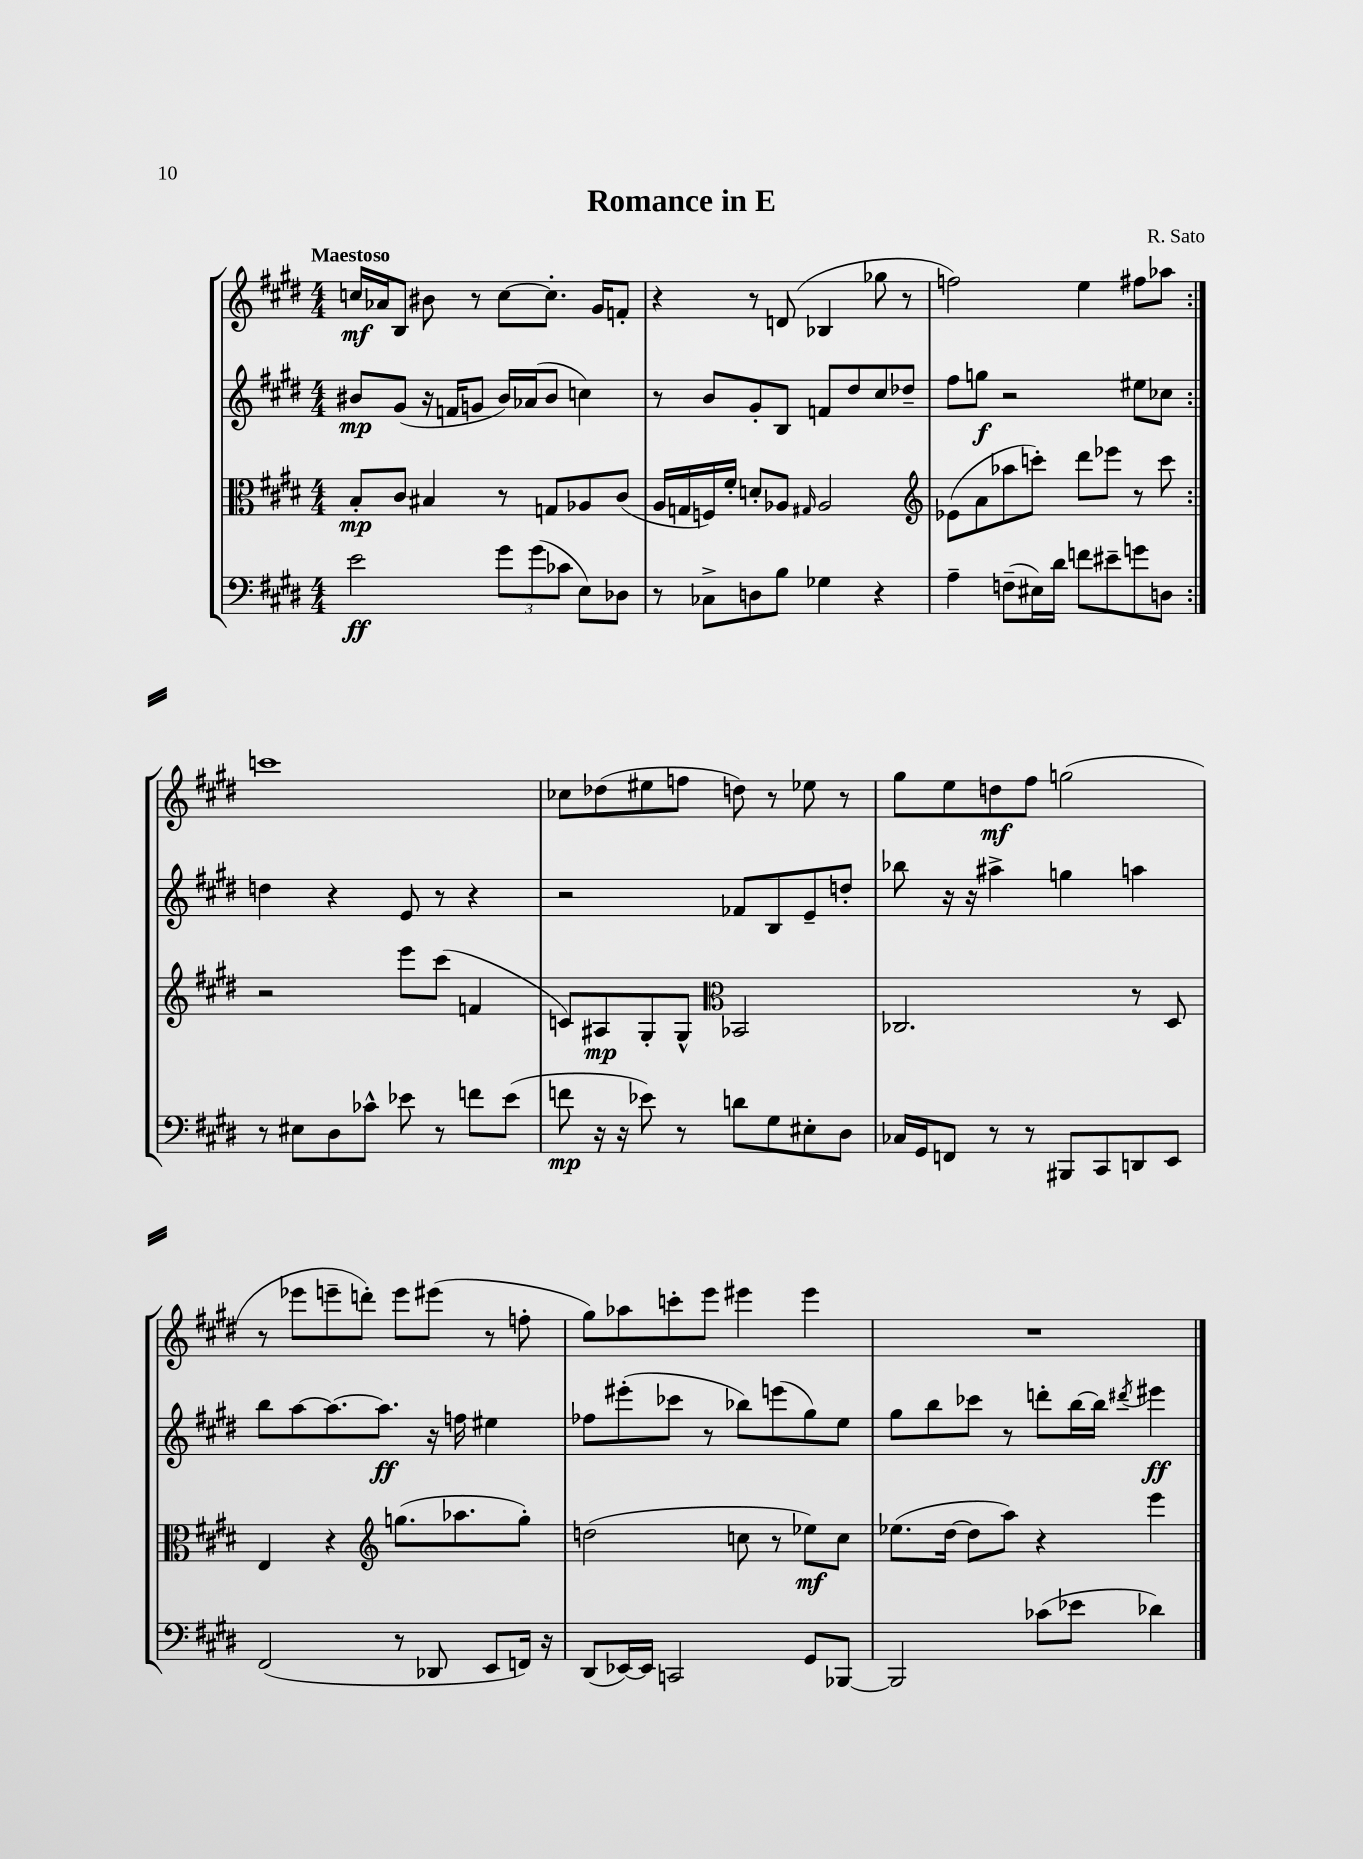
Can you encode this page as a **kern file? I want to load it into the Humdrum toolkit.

**kern	**kern	**kern	**kern
*staff4	*staff3	*staff2	*staff1
*clefF4	*clefC3	*clefG2	*clefG2
*k[f#c#g#d#]	*k[f#c#g#d#]	*k[f#c#g#d#]	*k[f#c#g#d#]
*M4/4	*M4/4	*M4/4	*M4/4
2e	8B'	8b#	16cc
.	.	.	16a-
.	8c#	(8g#	8B
.	4B#	16r	8b#
.	.	16f	.
.	.	8g	8r
12g#	8r	16b#)	[8cc
.	.	(16a-	.
(12g#	.	.	.
.	8G	8b#	8.cc']
12c-	.	.	.
8E)	8A-	4cc)	.
.	.	.	16g#
8D-	(8c#	.	8f'
=	=	=	=
8r	16A	8r	4r
.	16G	.	.
8C-^	16F)	8b	.
.	16f#'	.	.
8D	8d'	8g#'	8r
8B	8A-	8B	(8d
.	16qqG#	.	.
4G-	2A-	8f	4B-
.	.	8dd#	.
4r	.	8cc#	8gg-
.	.	8dd-~	8r
=	=	=	=
*	*clefG2	*	*
4A~	(8e-	8ff#	2ff)
.	8a	8gg	.
(8F~	8aa-	2r	.
16E#)	8ccc')	.	.
16d#	.	.	.
8f	8ddd#	.	4ee
8e#~	8eee-	.	.
8g	8r	8ee#	8ff#
8D	8ccc	8cc-	8aa-
=:|!	=:|!	=:|!	=:|!
8r	2r	4dd	1ccc
8E#	.	.	.
8D#	.	4r	.
8c-^^	.	.	.
8e-	8eee	8e	.
8r	(8ccc#	8r	.
8f	4f	4r	.
(8e-	.	.	.
=	=	=	=
8f	8c)	2r	8cc-
16r	8A#	.	(8dd-
16r	.	.	.
8e-)	8G#'	.	8ee#
8r	8G#^^	.	8ff
*	*clefC3	*	*
8d	2BB-	8f-	8dd)
8G#	.	8B	8r
8E#'	.	8e~	8ee-
8D#	.	8dd'	8r
=	=	=	=
16C-	2.C-	8bb-	8gg#
16GG#	.	.	.
8FF	.	16r	8ee
.	.	16r	.
8r	.	4aa#^	8dd
8r	.	.	8ff#
8BBB#	.	4gg	(2gg
8CC#	.	.	.
8DD	8r	4aa	.
8EE	8D#	.	.
=	=	=	=
(2FF#	4E	8bb	8r
.	.	[8aa	8eee-
.	4r	8.aa_	8eee~
.	.	.	8ddd')
.	.	8.aa]	.
*	*clefG2	*	*
8r	(8.gg	.	8eee
8DD-	.	16r	(8eee#
.	8.aa-	16ff	.
8EE	.	4ee#	8r
16FF)	8gg')	.	8ff'
16r	.	.	.
=	=	=	=
(8DD#	(2dd	8ff-	8gg#)
[16EE-)	.	(8eee#'	8aa-
16EE-]	.	.	.
2CC	.	8ccc-	8ccc'
.	.	8r	8eee
.	8cc	8bb-)	4eee#
.	8r	(8eee	.
8GG#	8ee-)	8gg#)	4eee#
[8BBB-	8cc	8ee	.
=	=	=	=
2BBB-]	(8.ee-	8gg#	1r
.	.	8bb	.
.	[16dd#	.	.
.	8dd#]	8ccc-	.
.	8aa)	8r	.
(8c-	4r	8ddd'	.
8e-	.	[16bb	.
.	.	16bb]	.
.	.	8qddd#	.
4d-)	4eee	4eee#	.
==	==	==	==
*-	*-	*-	*-
